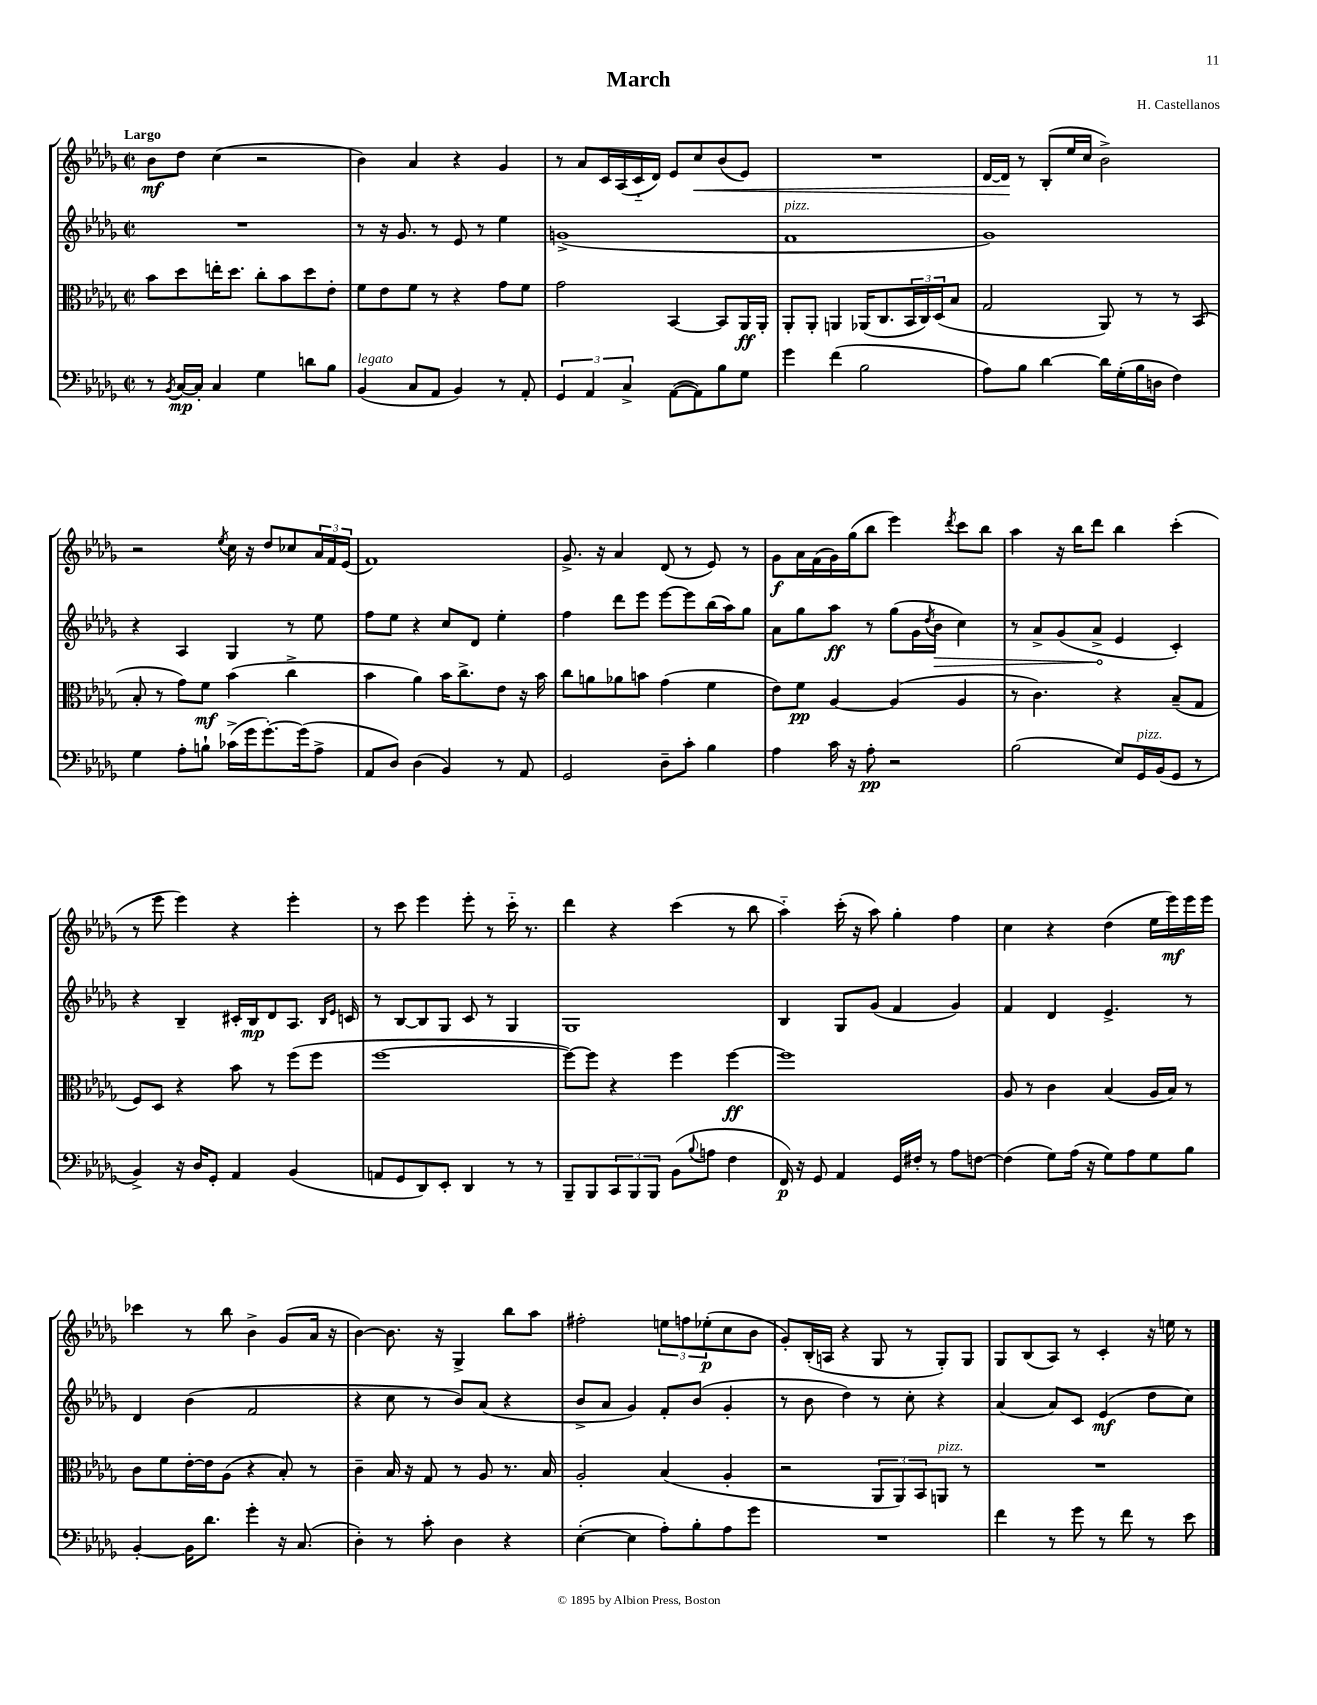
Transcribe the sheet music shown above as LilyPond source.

\header { title = "March" composer = "H. Castellanos" }
<<
\new StaffGroup <<
\new Staff = "s0" {
    \clef treble \key des \major \defaultTimeSignature \time 2/2 \tempo "Largo"
    bes'8\mf des''8 c''4( r2 |
    bes'4) aes'4 r4 ges'4 |
    r8 aes'8 c'16 aes16( c'16-_ des'16) ees'8 c''8\< bes'8( ees'8) |
    R1 |
    des'16~ des'16\! r8 bes8-.( ees''16 c''16 bes'2->) |
    r2 \acciaccatura { ees''8 } c''16 r16 des''8 ces''8 \tuplet 3/2 { aes'16 f'16 ees'16( } |
    f'1) |
    ges'8.-> r16 aes'4 des'8( r8 ees'8) r8 |
    ges'8\f aes'16 f'16( ges'16) ges''16( bes''8 ees'''4) \acciaccatura { des'''8 } c'''8 bes''8 |
    aes''4 r16 bes''16 des'''8 bes''4 c'''4-.( |
    r8 ees'''8 ees'''4) r4 ees'''4-. |
    r8 c'''8 ees'''4 ees'''8-. r8 c'''16-_ r8. |
    des'''4 r4 c'''4( r8 bes''8 |
    aes''4-_) c'''16-.( r16 aes''8) ges''4-. f''4 |
    c''4 r4 des''4( ees''16 ees'''16\mf) ees'''16 ees'''16 |
    ces'''4 r8 bes''8 bes'4-> ges'8( aes'16 r16 |
    bes'4~) bes'8. r16 ges4-> bes''8 aes''8 |
    fis''2-. \tuplet 3/2 { e''8 f''8 ees''8-.\p( } c''8 bes'8 |
    ges'8-.) bes16-.( a16 r4 ges8 r8 ges8-.) ges8 |
    ges8 bes8( aes8) r8 c'4-. r16 e''16 r8 \bar "|." |
}
\new Staff = "s1" {
    \clef treble \key des \major \defaultTimeSignature \time 2/2
    R1 |
    r8 r16 ges'8. r8 ees'8 r8 ees''4 |
    g'1->( |
    f'1^\markup { \italic "pizz." } |
    ges'1) |
    r4 aes4 ges4 r8 ees''8 |
    f''8 ees''8 r4 c''8 des'8 ees''4-. |
    f''4 des'''8 ees'''8 ees'''8~ ees'''8 bes''16( aes''16) ges''8 |
    aes'8 ges''8 aes''8\ff r8 ges''8( ges'16 \acciaccatura { des''8 } \once \override Hairpin.circled-tip = ##t bes'16\> c''4) |
    r8 aes'8-> ges'8( aes'8->\! ees'4 c'4-.) |
    r4 bes4-- cis'16-. bes16\mp des'8 aes8. \grace { bes16 ees'16 } c'16 |
    r8 bes8~ bes8 ges8 c'8 r8 ges4 |
    ges1 |
    bes4 ges8 ges'8( f'4 ges'4) |
    f'4 des'4 ees'4.-> r8 |
    des'4 bes'4( f'2 |
    r4 c''8 r8 bes'8) aes'8( r4 |
    bes'8-> aes'8 ges'4) f'8-. bes'8( ges'4-. |
    r8 bes'8 des''4) r8 c''8-. r4 |
    aes'4( aes'8) c'8 ees'4\mf( des''8 c''8) \bar "|." |
}
\new Staff = "s2" {
    \clef alto \key des \major \defaultTimeSignature \time 2/2
    bes'8 des''8 e''16-. des''8. c''8-. bes'8 des''8 ees'8-. |
    f'8 ees'8 f'8 r8 r4 ges'8 f'8 |
    ges'2 bes,4~ bes,8 aes,16\ff aes,16-. |
    aes,8-. aes,8-. a,4 aes,16( c8. \tuplet 3/2 { bes,16 c16) des16( } bes8 |
    ges2 aes,8) r8 r8 bes,8( |
    bes8-. r8 ges'8) f'8\mf bes'4( c''4-> |
    bes'4 aes'4) bes'16 c''8.-> ees'8 r16 bes'16 |
    c''8 a'8 aes'8 b'8 ges'4( f'4 |
    ees'8) f'8\pp aes4~ aes4( aes4 |
    r8 c'4.) r4 bes8--( ges8 |
    f8) des8 r4 bes'8 r8 f''8( f''8 |
    f''1~ |
    f''8~) f''8 r4 f''4 f''4~\ff |
    f''1 |
    aes8 r8 c'4 bes4( aes16 bes16) r8 |
    c'8 f'8 ees'16~-. ees'16 aes8( r4 bes8-.) r8 |
    c'4-- bes16 r16 ges8 r8 aes8 r8. bes16 |
    aes2-. bes4( aes4-. |
    r2 \tuplet 3/2 { aes,8 aes,8) bes,8 } a,8^\markup { \italic "pizz." } r8 |
    R1 \bar "|." |
}
\new Staff = "s3" {
    \clef bass \key des \major \defaultTimeSignature \time 2/2
    r8 \acciaccatura { bes,8 } c16~\mp c16-. c4 ges4 d'8 bes8 |
    bes,4^\markup { \italic "legato" }( c8 aes,8 bes,4) r8 aes,8-. |
    \tuplet 3/2 { ges,4 aes,4 c4-> } aes,8~( aes,8) bes8 ges8 |
    ges'4 f'4( bes2 |
    aes8) bes8 des'4~ des'16 ges16-.( bes16 d16 f4) |
    ges4 aes8-. b8-! ces'16->( ges'16 ges'8.~-.) ges'16( aes8-> |
    aes,8 des8) des4( bes,4) r8 aes,8 |
    ges,2 des8-- c'8-. bes4 |
    aes4 c'16 r16 aes8-.\pp r2 |
    bes2( ees8) ges,16^\markup { \italic "pizz." } bes,16( ges,8 r8 |
    bes,4->) r16 des16 ges,8-. aes,4 bes,4( |
    a,8 ges,8 des,8) ees,8-. des,4 r8 r8 |
    bes,,8-- bes,,8 \tuplet 3/2 { c,8 bes,,8 bes,,8 } bes,8( \appoggiatura { bes8 } a8 f4 |
    f,16\p) r16 ges,8 aes,4 ges,16 fis16-. r8 aes8 f8~ |
    f4( ges8) aes16( r16 ges8) aes8 ges8 bes8 |
    bes,4~-. bes,16 des'8. ges'4-. r16 c8.( |
    des4-.) r8 c'8-. des4 r4 |
    ees4~-.( ees4 aes8-.) bes8-. aes8 ges'8 |
    R1 |
    f'4 r8 ges'8 r8 f'8 r8 ees'8 \bar "|." |
}
>>
>>
\layout { \context { \Score \remove "Bar_number_engraver" } }
